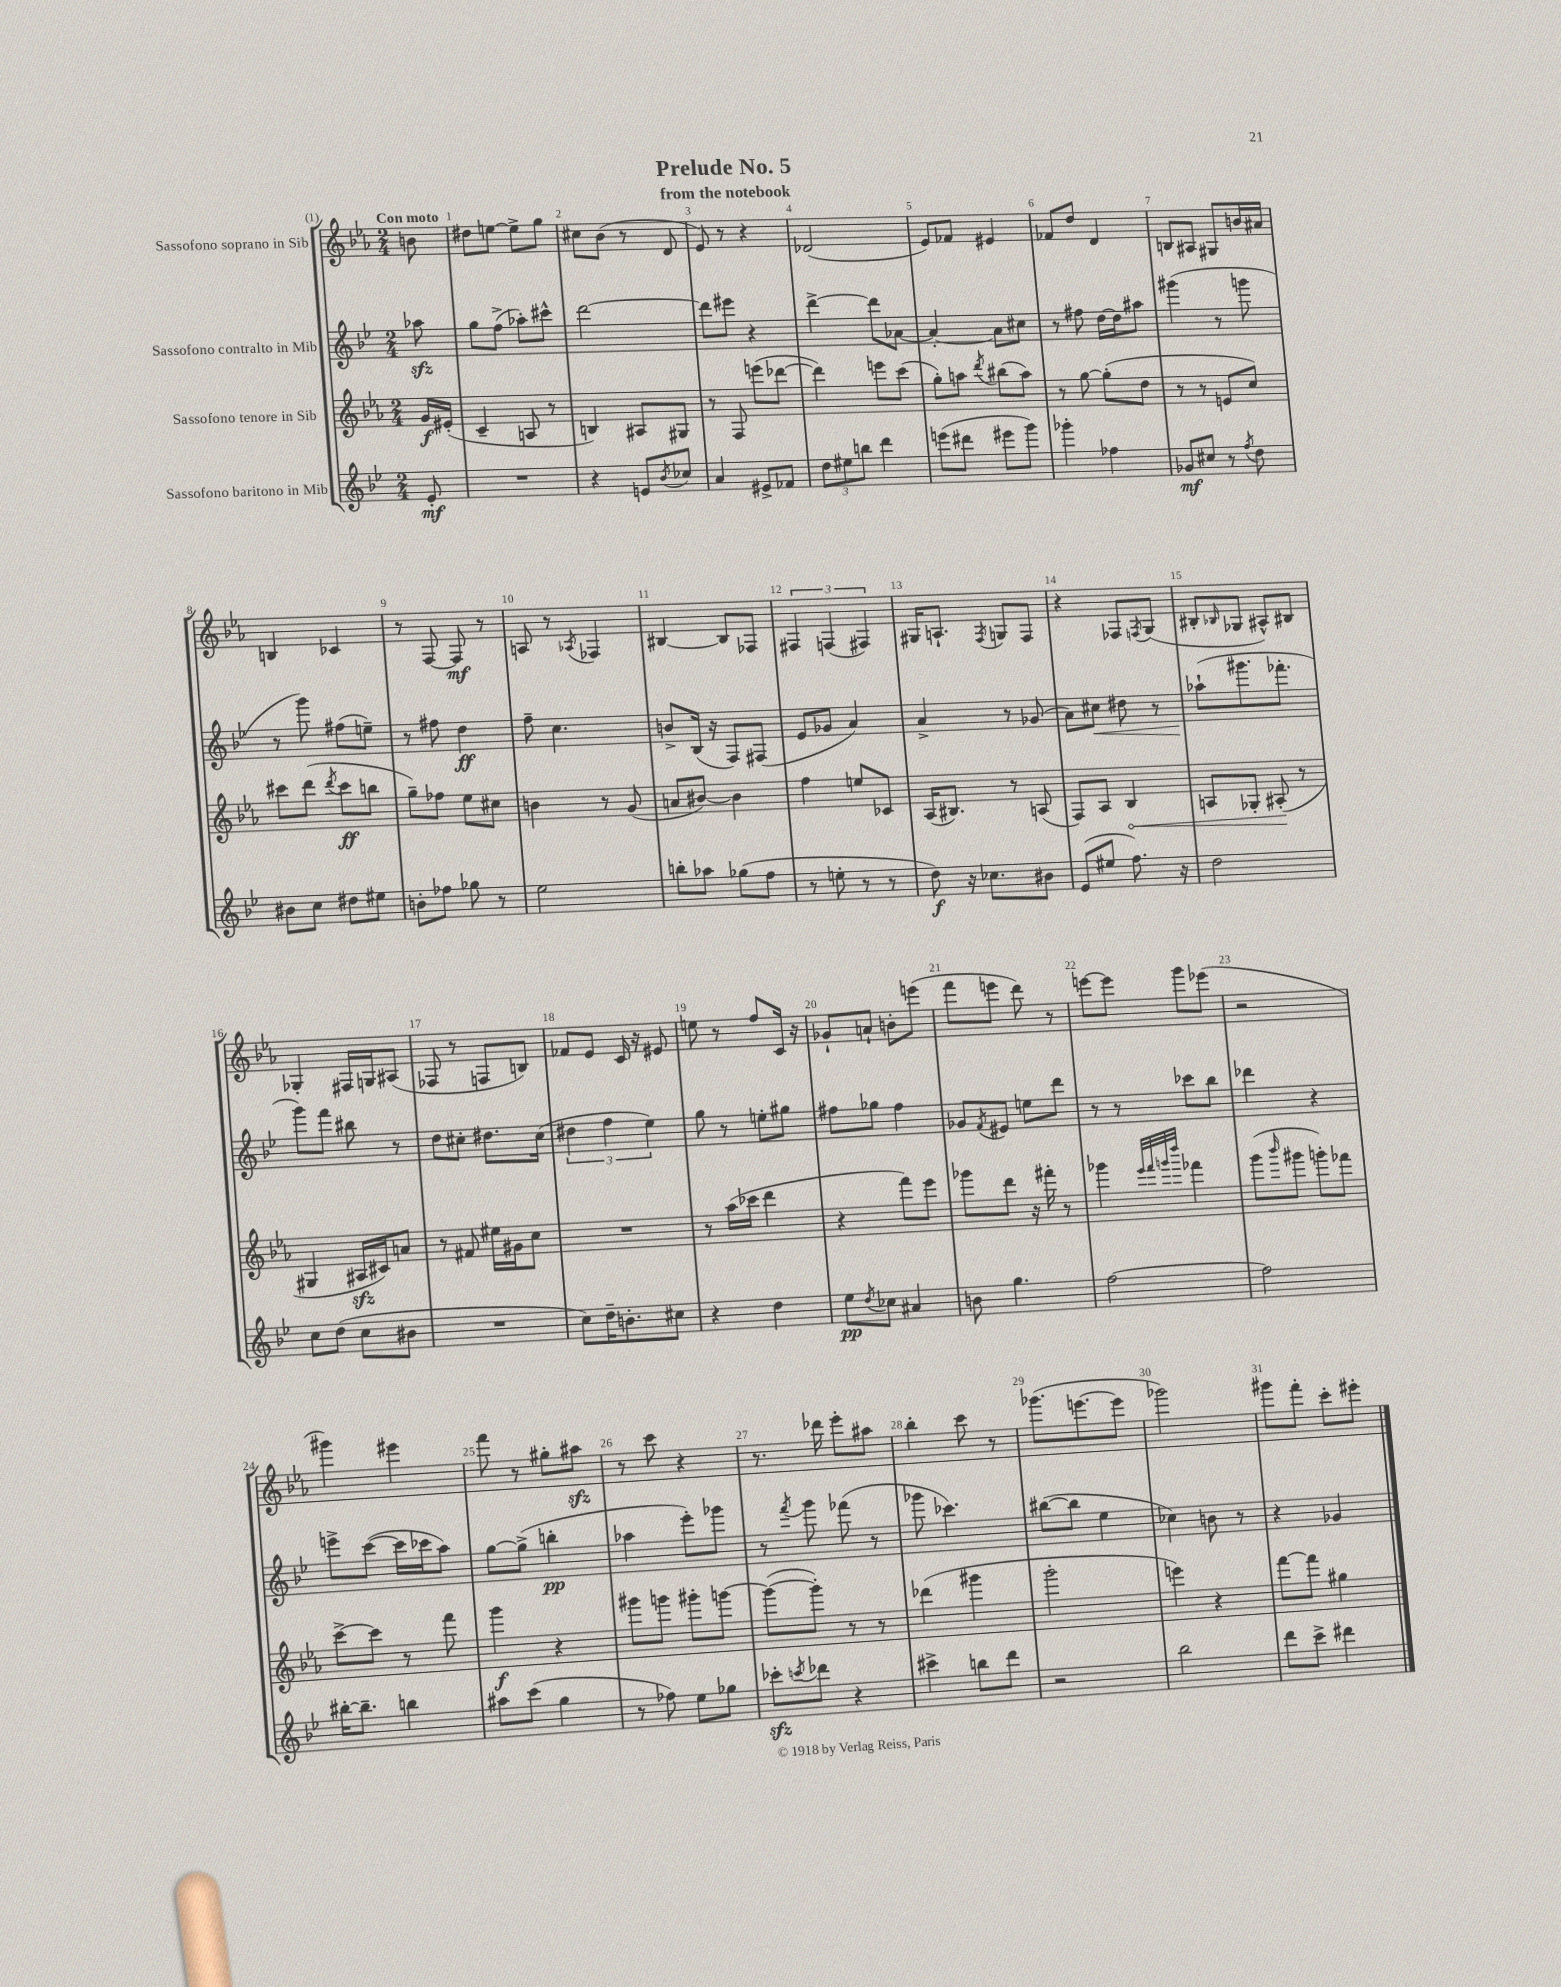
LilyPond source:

\header { title = "Prelude No. 5" subtitle = "from the notebook" }
<<
\new StaffGroup <<
\new Staff = "s0" \with { instrumentName = "Sassofono soprano in Sib" } {
    \clef treble \key ees \major \numericTimeSignature \time 2/4 \partial 8 \tempo "Con moto"
    b'8 |
    dis''8 e''8~ e''8-> g''8 |
    cis''8 bes'8( r8 d'8 |
    ees'8) r8 r4 |
    des'2( |
    ees'8) fes'8 eis'4 |
    fes'8 d''8 d'4 |
    b8 ais8 gis8 b'16 ais'16 |
    b4 ces'4 |
    r8 f8~ f8\mf r8 |
    a8 r8 \acciaccatura { aes8 } fes4 |
    bis4~ bis8 fes8 |
    \tuplet 3/2 { fis4 f4( fis4) } |
    gis16 a8.-! \acciaccatura { f8 } g8 f8 |
    r4 fes8 \acciaccatura { f8 } g8( |
    bis8-. \grace { bes16 } ges8 ais8-^) bis8 |
    ges4-. fis16 g16 ais8( |
    fes8 r8 f8 b8) |
    fes'8 ees'8 c'16 r16 eis'8 |
    e''8 r8 f''8 c'16 r16 |
    ges'8-! a'8-! b'8-. e'''8( |
    f'''8 e'''8 d'''8) r8 |
    e'''8~ e'''8 g'''8 ees'''8( |
    r2 |
    gis'''4) eis'''4 |
    f'''8 r8 gis''8-. ais''8\sfz |
    r8 c'''8 r4 |
    r8. des'''16 ees'''8-. ais''8 |
    bes''4-. c'''8 r8 |
    ges'''8.( e'''8.~ e'''8 |
    ges'''2) |
    gis'''8 f'''8-. c'''8-. eis'''8-. \bar "|." |
}
\new Staff = "s1" \with { instrumentName = "Sassofono contralto in Mib" } {
    \clef treble \key bes \major \numericTimeSignature \time 2/4 \partial 8
    aes''8\sfz |
    g''8 f''8->( aes''8-.) cis'''8-^ |
    d'''2~ |
    d'''8 eis'''8 r4 |
    d'''4~-> d'''8 aes'8~ |
    aes'4~-. aes'8 cis''8 |
    r8 fis''8 d''16~ d''16 ais''8 |
    gis'''4( r8 g'''8 |
    r8 g'''8) fis''8( e''8--) |
    r8 fis''8 d''4\ff |
    f''8-- c''4. |
    b'8-> bes16( r16 f8) fis8( |
    ees'8 ges'8 a'4) |
    a'4-> r8 ges'8( |
    a'8) cis''8\< dis''8 r8 |
    aes''8-!\!( gis'''8. fes'''8.-. |
    g'''8) f'''8 bis''8 r8 |
    d''8 cis''8-. dis''8. cis''16( |
    \tuplet 3/2 { dis''4 f''4 ees''4) } |
    g''8 r8 e''8-. gis''8 |
    fis''8 ges''8 fis''4 |
    ges'8 \acciaccatura { f'8 } eis'8 e''8 d'''8 |
    r8 r8 ces'''8 bes''8 |
    des'''4 r4 |
    e'''8-> c'''8~( c'''16 ces'''16 a''8) |
    g''8~ g''8->( b''4-.\pp |
    aes''4 ees'''8-.) ges'''8 |
    r8 \acciaccatura { f'''8 } g'''8 fes'''8( r8 |
    ges'''8 ces'''4.) |
    bis''8~( bis''8 ees''4 |
    ces''4) b'8 r8 |
    r4 ges'4 \bar "|." |
}
\new Staff = "s2" \with { instrumentName = "Sassofono tenore in Sib" } {
    \clef treble \key ees \major \numericTimeSignature \time 2/4 \partial 8
    g'16\f eis'16-.( |
    c'4-- a8 r8 |
    b4) ais8 gis8 |
    r8 f8 e'''8( des'''8~ |
    des'''4) e'''8 c'''8( |
    g''8-.) a''8 \acciaccatura { d'''8 } bis''8( a''8) |
    r8 g''8~ g''8-.( d''8 |
    r8 r8 e'8 c''8) |
    cis'''8 d'''8( \acciaccatura { d'''8 } cis'''8\ff b''8 |
    g''8--) fes''8 ees''8 cis''8 |
    b'4 r8 g'8( |
    a'8 bis'8~) bis'4 |
    f''4 e''8 ces'8 |
    aes16( bis8.) r8 a8( |
    f8) aes8 \once \override Hairpin.circled-tip = ##t bes4\< |
    a8 ges8-. ais8-.\!( r8 |
    gis4 ais16\sfz cis'16) a'8 |
    r8 fis'8 eis''16 gis'16 c''8 |
    R2 |
    r8 aes''16( ces'''16 d'''4 |
    r4 f'''8) ees'''8 |
    ges'''8 d'''8 r16 fis'''16-. r8 |
    ges'''4 \grace { ees'''32 f'''32 g'''32 d''''32 } fes'''4 |
    g'''8( \grace { bes'''16 } gis'''8 g'''8-.) fes'''8 |
    c'''8~-> c'''8 r8 f'''8 |
    g'''4\f r4 |
    gis'''8 g'''8 gis'''8-. g'''8~ |
    g'''8~( g'''8-.) r8 r8 |
    des'''4( gis'''4 |
    g'''2-. |
    e'''4) r4 |
    f'''8~ f'''8 gis''4 \bar "|." |
}
\new Staff = "s3" \with { instrumentName = "Sassofono baritono in Mib" } {
    \clef treble \key bes \major \numericTimeSignature \time 2/4 \partial 8
    ees'8-.\mf |
    R2 |
    r4 e'8 \acciaccatura { bes'8 } ces''8 |
    a'4 eis'8-> fes'8 |
    \tuplet 3/2 { d''8 eis''8 b''8 } d'''4 |
    e'''8( dis'''8 eis'''8 g'''8) |
    ges'''4-. fes''4 |
    ges'8\mf cis''8 r8 \acciaccatura { f''8 } d''8 |
    bis'8 c''8 dis''8 eis''8 |
    b'8-. fes''8 ges''8 r8 |
    ees''2 |
    b''8-. aes''8 ges''8( f''8 |
    r8 e''8-. r8 r8 |
    d''8\f) r16 ces''8. bis'8 |
    ees'8( eis''8 f''8.) r16 |
    d''2 |
    c''8 d''8( c''8 bis'8 |
    R2 |
    c''8) d''16-- b'8.-. cis''8 |
    r4 d''4 |
    ees''8\pp \acciaccatura { d''8 } ces''8 ais'4 |
    b'8 g''4. |
    f''2~ |
    f''2 |
    bis''16~-. bis''8.-- b''4 |
    ais''8 c'''8( g''4 |
    r8 fes''8) ees''8 ges''8 |
    ces'''8-.\sfz \acciaccatura { c'''8 } des'''8 r4 |
    cis'''4-> b''8 d'''8 |
    r2 |
    bes''2 |
    d'''8 c'''8-> dis'''4 \bar "|." |
}
>>
>>
\layout { \context { \Score \override BarNumber.break-visibility = ##(#f #t #t) barNumberVisibility = #all-bar-numbers-visible } }
